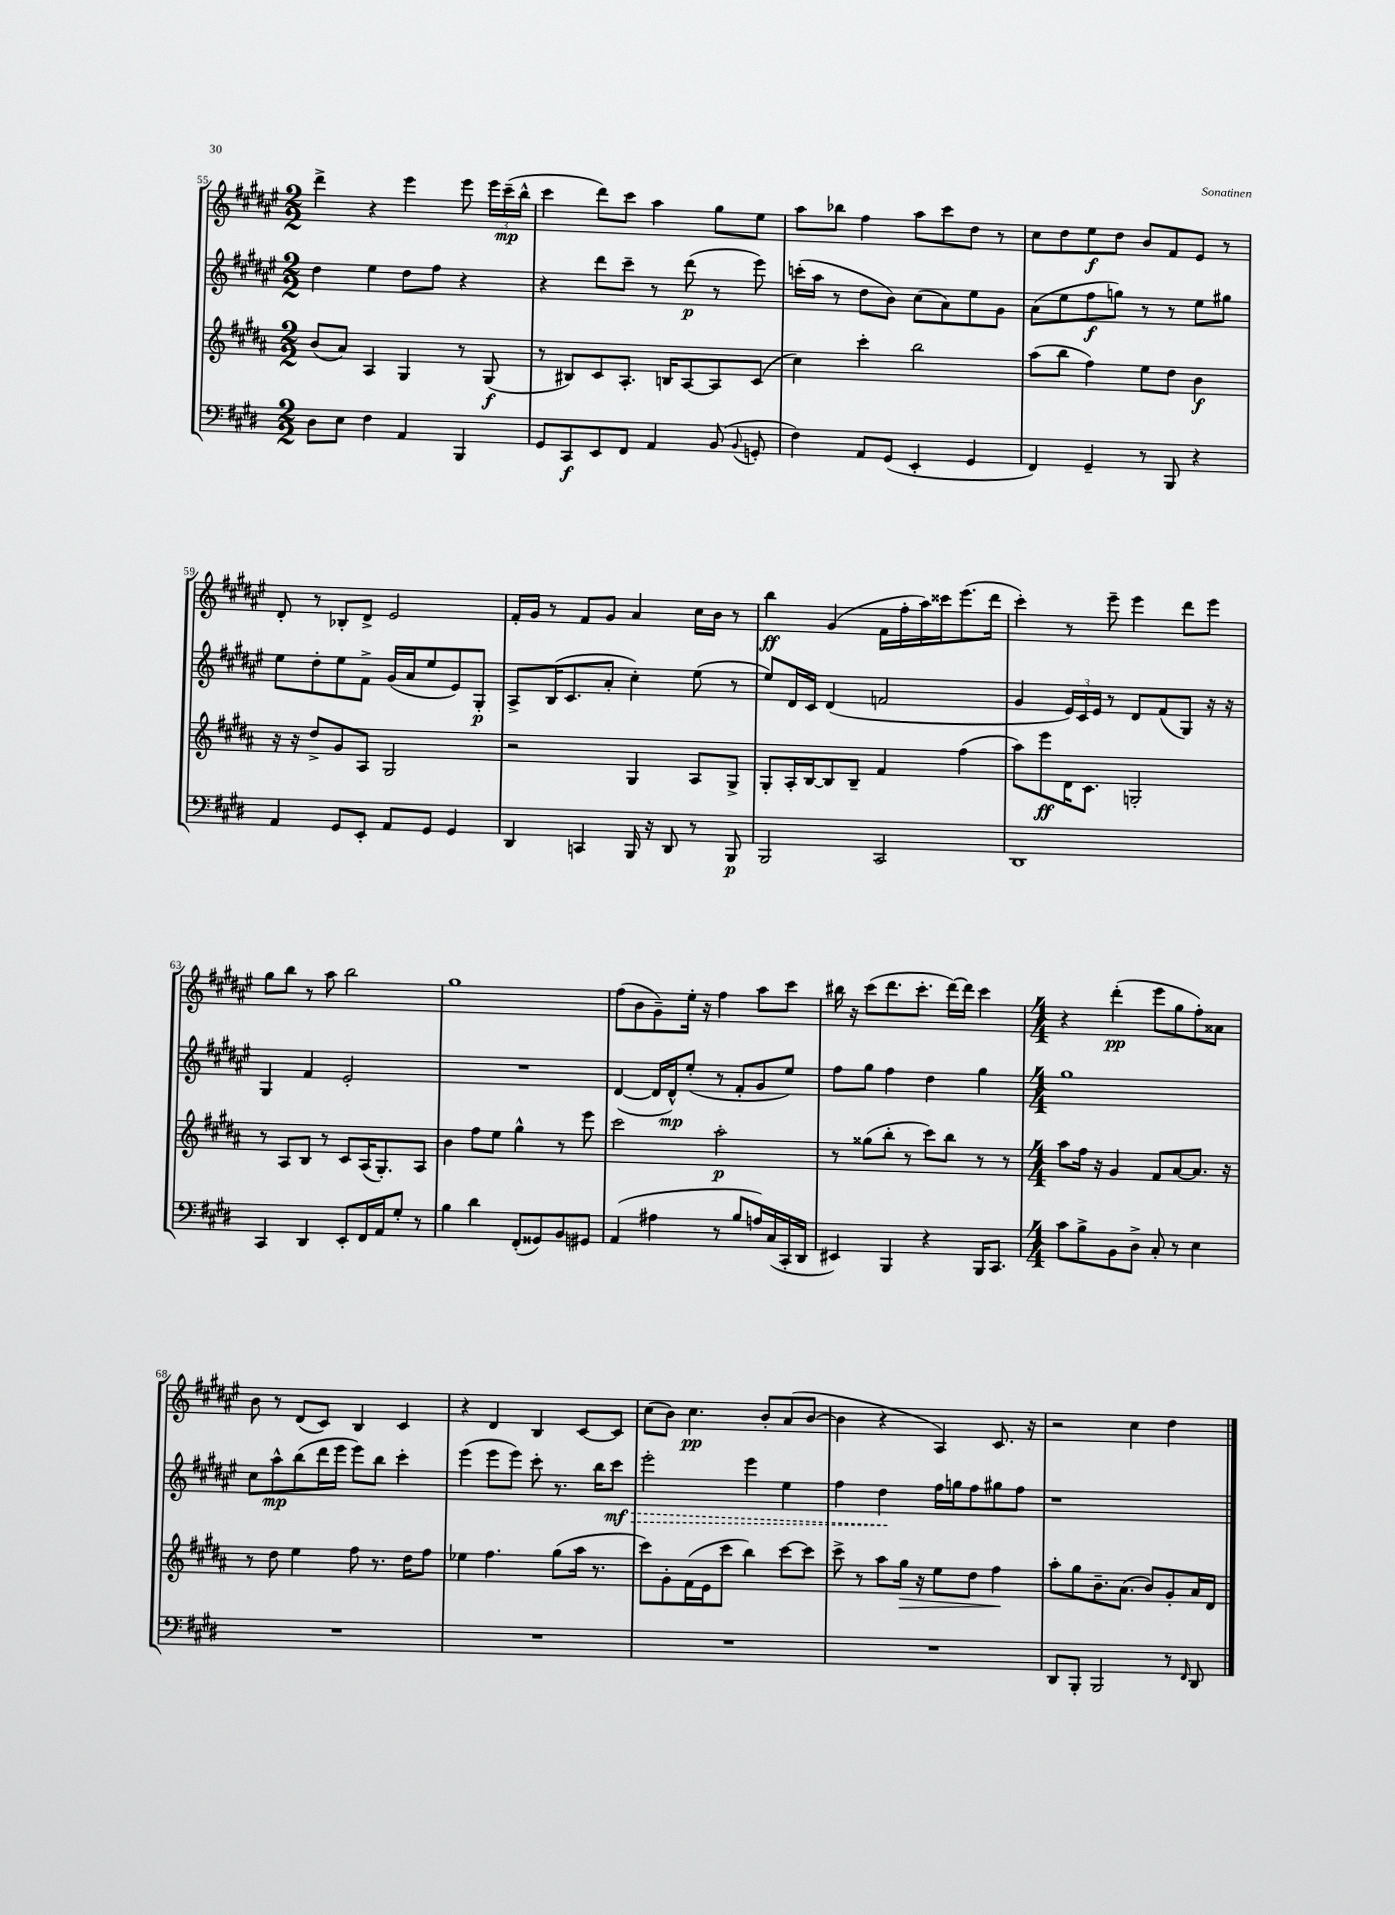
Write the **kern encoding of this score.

**kern	**dynam	**kern	**dynam	**kern	**dynam	**kern	**dynam
*part4	*part4	*part3	*part3	*part2	*part2	*part1	*part1
*staff4	*staff4	*staff3	*staff3	*staff2	*staff2	*staff1	*staff1
*clefF4	*	*clefG2	*	*clefG2	*	*clefG2	*
*k[f#c#g#d#]	*	*k[f#c#g#d#a#]	*	*k[f#c#g#d#a#e#]	*	*k[f#c#g#d#a#e#]	*
*M2/2	*	*M2/2	*	*M2/2	*	*M2/2	*
=55	=55	=55	=55	=55	=55	=55	=55
8D#\L	.	(8b/L	.	4dd#\	.	4ddd#^\	.
8E\J	.	8a#/J)	.	.	.	.	.
4F#\	.	4A#/	.	4ee#\	.	4r	.
4AA/	.	4G#/	.	8dd#\L	.	4eee#\	.
.	.	.	.	8ff#\J	.	.	.
4BBB/	.	8r	.	4r	.	8eee#\	.
.	.	(8G#/	f	.	.	24eee#\LL	.
.	.	.	.	.	.	(24ccc#~\	mp
.	.	.	.	.	.	24bb^^\JJ	.
=56	=56	=56	=56	=56	=56	=56	=56
8GG#/L	.	8r	.	4r	.	4ccc#\	.
8CC#/	f	8B#X/L)	.	.	.	.	.
8EE/	.	8c#/	.	8ddd#\L	.	8ddd#\L)	.
8FF#/J	.	8.A#'/J	.	8ccc#~\J	.	8ccc#\J	.
4AA/	.	.	.	8r	.	4aa#\	.
.	.	16Bn/KL	.	.	.	.	.
.	.	[8A#/	.	(8ddd#\	p	.	.
(8BB/	.	8A#/]	.	8r	.	8gg#\L	.
8qqBB/	.	.	.	.	.	.	.
8GGn'/	.	(8c#/J	.	8eee#\)	.	8ee#\J	.
=57	=57	=57	=57	=57	=57	=57	=57
4F#\)	.	4cc#\)	.	(16cccn'\LL	.	8aa#\L	.
.	.	.	.	16aa#\JJ	.	.	.
.	.	.	.	8r	.	8bb-X\J	.
8AA/L	.	4ccc#'\	.	8dd#\L	.	4ff#\	.
(8GG#/J	.	.	.	8b\J)	.	.	.
4EE'/	.	2bb\	.	(8cc#\L	.	8aa#\L	.
.	.	.	.	8a#\)	.	8ccc#\	.
4GG#/	.	.	.	8ee#\	.	8dd#\J	.
.	.	.	.	8g#\J	.	8r	.
=58	=58	=58	=58	=58	=58	=58	=58
4FF#/)	.	(8aa#\L	.	(8a#\L	.	8cc#\L	.
.	.	8bb\J	.	8ee#\	.	8dd#\	.
4GG#~/	.	4ff#\)	.	8ff#\	f	8ee#\	f
.	.	.	.	8ggn\J)	.	8dd#\J	.
8r	.	8ee\L	.	8r	.	8b/L	.
8BBB/	.	8dd#\J	.	8r	.	8f#/	.
4r	.	4b\	f	8ee#\L	.	8e#/J	.
.	.	.	.	8gg#X\J	.	8r	.
!!LO:LB:g=z
=59	=59	=59	=59	=59	=59	=59	=59
4AA/	.	16r	.	8ee#\L	.	8d#'/	.
.	.	16r	.	.	.	.	.
.	.	8dd#^/L	.	8dd#'\	.	8r	.
8GG#/L	.	8g#/	.	8ee#\	.	8B-X'/L	.
8EE'/J	.	8A#/J	.	8f#^\J	.	8d#^/J	.
8AA/L	.	2G#/	.	(16g#/LL	.	2e#/	.
.	.	.	.	16a#/J	.	.	.
8GG#/J	.	.	.	8ee#/	.	.	.
4GG#/	.	.	.	8e#/)	.	.	.
.	.	.	.	8G#'/J	p	.	.
=60	=60	=60	=60	=60	=60	=60	=60
4DD#/	.	2r	.	8A#^/L	.	16f#'/LL	.
.	.	.	.	.	.	16g#/JJ	.
.	.	.	.	(16B/K	.	8r	.
.	.	.	.	8.c#/	.	.	.
4CCn/	.	.	.	.	.	8f#/L	.
.	.	.	.	8a#'/J	.	8g#/J	.
16BBB/	.	4G#/	.	4cc#'\)	.	4a#/	.
16r	.	.	.	.	.	.	.
8DD#/	.	.	.	.	.	.	.
8r	.	8A#/L	.	(8ee#\	.	16cc#\LL	.
.	.	.	.	.	.	16b\JJ	.
8BBB/	p	8G#^/J	.	8r	.	8r	.
=61	=61	=61	=61	=61	=61	=61	=61
2BBB/	.	8G#'/L	.	8ee#/L)	.	4bb\	ff
.	.	16A#'/L	.	16d#/L	.	.	.
.	.	[16B/J	.	16c#/JJ	.	.	.
.	.	8B/]	.	(4d#/	.	(4g#/	.
.	.	8B~/J	.	.	.	.	.
2CC#/	.	4f#/	.	2fn/	.	16f#\LL	.
.	.	.	.	.	.	16ff#'\	.
.	.	.	.	.	.	16aa#\)	.
.	.	.	.	.	.	16ccc##X\J	.
.	.	(4ff#\	.	.	.	(8.eee#\	.
.	.	.	.	.	.	16ddd#\Jk	.
=62	=62	=62	=62	=62	=62	=62	=62
1DD#	.	8aa#\L)	.	4g#/	.	4ccc#'\)	.
.	.	8eee\	ff	.	.	.	.
.	.	16d#\K	.	24e#/LL)	.	8r	.
.	.	.	.	24c#/	.	.	.
.	.	8.c#\J	.	.	.	.	.
.	.	.	.	24e#/JJ	.	.	.
.	.	.	.	8r	.	8eee#~\	.
.	.	2Gn'/	.	8d#/L	.	4eee#\	.
.	.	.	.	(8f#/	.	.	.
.	.	.	.	8G#/J)	.	8ddd#\L	.
.	.	.	.	16r	.	8eee#\J	.
.	.	.	.	16r	.	.	.
!!LO:LB:g=z
=63	=63	=63	=63	=63	=63	=63	=63
4CC#/	.	8r	.	4G#/	.	8gg#\L	.
.	.	8A#/L	.	.	.	8bb\J	.
4DD#/	.	8B/J	.	4f#/	.	8r	.
.	.	8r	.	.	.	8aa#\	.
8EE'/L	.	8c#/L	.	2e#'/	.	2bb\	.
16FF#/L	.	(16A#/K	.	.	.	.	.
16AA/J	.	8.G#'/)	.	.	.	.	.
8G#'/J	.	.	.	.	.	.	.
8r	.	8A#/J	.	.	.	.	.
=64	=64	=64	=64	=64	=64	=64	=64
4B\	.	4b\	.	1r	.	1gg#	.
4d#\	.	8ff#\L	.	.	.	.	.
.	.	8ee\J	.	.	.	.	.
(8FF#'/L	.	4gg#^^\	.	.	.	.	.
8GG##X/)	.	.	.	.	.	.	.
8BB/	.	8r	.	.	.	.	.
8GG#X/J	.	8eee\	.	.	.	.	.
=65	=65	=65	=65	=65	=65	=65	=65
(4AA/	.	2ccc#\	.	([4d#/	.	(8ff#\L	.
.	.	.	.	.	.	8b\	.
4A#X\	.	.	.	16d#/LL]	.	8g#~\)	.
.	.	.	.	16d#^^/J)	mp	.	.
.	.	.	.	(8ee#'/J	.	16ee#'\Jk	.
.	.	.	.	.	.	16r	.
8r	.	2aa#'\	p	8r	.	4ff#\	.
8B/L	.	.	.	8f#'/L	.	.	.
16An/L)	.	.	.	8g#/	.	8aa#\L	.
(16C#/	.	.	.	.	.	.	.
16CC#'/	.	.	.	8ee#/J)	.	8ccc#\J	.
16DD#/JJ	.	.	.	.	.	.	.
=66	=66	=66	=66	=66	=66	=66	=66
4EE#X/)	.	8r	.	8ff#\L	.	16bb#X\	.
.	.	.	.	.	.	16r	.
.	.	(8gg##X\L	.	8gg#\J	.	(8ccc#\L	.
4BBB/	.	8bb'\J	.	4ff#\	.	8.ddd#\	.
.	.	8r	.	.	.	.	.
.	.	.	.	.	.	8.ccc#'\J	.
4r	.	8ccc#\L)	.	4dd#\	.	.	.
.	.	8bb\J	.	.	.	[16ddd#\LL)	.
.	.	.	.	.	.	16ddd#\JJ]	.
16BBB/KL	.	8r	.	4gg#\	.	4ccc#\	.
8.CC#/J	.	.	.	.	.	.	.
.	.	8r	.	.	.	.	.
=67	=67	=67	=67	=67	=67	=67	=67
*M4/4	*	*M4/4	*	*M4/4	*	*M4/4	*
8c#\L	.	8aa#\L	.	1gg#	.	4r	.
8B^\	.	16ff#\Jk	.	.	.	.	.
.	.	16r	.	.	.	.	.
8BB\	.	4g#/	.	.	.	(4ddd#'\	pp
8D#^\J	.	.	.	.	.	.	.
8C#'/	.	8f#/L	.	.	.	8eee#\L	.
8r	.	[8a#/	.	.	.	8gg#\	.
4E\	.	8.a#/J]	.	.	.	8ff#'\)	.
.	.	.	.	.	.	8a##X\J	.
.	.	16r	.	.	.	.	.
!!LO:LB:g=z
=68	=68	=68	=68	=68	=68	=68	=68
1r	.	8r	.	8cc#\L	.	8b\	.
.	.	8dd#\	.	8aa#^^\	mp	8r	.
.	.	4ee\	.	(8bb\	.	(8d#/L	.
.	.	.	.	16ddd#\L	.	8c#/J)	.
.	.	.	.	16eee#\JJ	.	.	.
.	.	8ff#\	.	8eee#\L)	.	4B/	.
.	.	8.r	.	8bb\J	.	.	.
.	.	.	.	4ccc#'\	.	4c#/	.
.	.	16dd#\KL	.	.	.	.	.
.	.	8ff#\J	.	.	.	.	.
=69	=69	=69	=69	=69	=69	=69	=69
1r	.	4ee-X\	.	(4eee#\	.	4r	.
.	.	4.ff#\	.	8eee#\L	.	4d#/	.
.	.	.	.	8eee#\J)	.	.	.
.	.	.	.	8ccc#'\	.	4B/	.
.	.	(8gg#\L	.	8.r	.	.	.
.	.	16aa#\Jk	.	.	.	[8c#/L	.
.	.	8.r	.	16bb\KL	.	.	.
!	!	!	!	!	!LO:HP:b	!	!
.	.	.	.	8ccc#\J	> mf	8c#/J]	.
=70	=70	=70	=70	=70	=70	=70	=70
1r	.	8ccc#\L)	.	2eee#'\	.	(8cc#\L	.
.	.	8g#'\	.	.	.	8b\J)	.
.	.	(16f#\L	.	.	.	4.cc#\	pp
.	.	16e\J	.	.	.	.	.
.	.	8ccc#\J	.	.	.	.	.
.	.	4bb\)	.	4eee#\	.	.	.
.	.	.	.	.	.	8b'/L	.
.	.	[8ccc#\L	.	4ee#\	.	(8a#/	.
.	.	8ccc#\J]	.	.	.	[8b/J	.
=71	=71	=71	=71	=71	=71	=71	=71
1r	.	8ccc#^\	.	4ff#\	.	4b\]	.
.	.	8r	.	.	.	.	.
.	.	8aa#\L	.	4dd#\	.	4r	.
!	!	!	!LO:HP:b	!	!	!	!
.	.	16gg#\Jk	>	.	.	.	.
.	.	16r	.	.	.	.	.
.	.	8ee\L	.	16ff#\LL	]	4A#/)	.
.	.	.	.	16ggn\J	.	.	.
.	.	8dd#\J	.	8ff#\	.	.	.
.	.	4ff#\	.	8gg#X\	.	8.c#/	.
.	.	.	.	8ff#\J	.	.	.
.	.	.	.	.	.	16r	.
.	.	.	]	.	.	.	.
=72	=72	=72	=72	=72	=72	=72	=72
8DD#/L	.	8aa#'\L	.	1r	.	2r	.
8BBB'/J	.	8gg#\	.	.	.	.	.
2BBB/	.	8.b~\	.	.	.	.	.
.	.	(8.a#\J	.	.	.	.	.
.	.	.	.	.	.	4cc#\	.
.	.	8b/L)	.	.	.	.	.
8r	.	8g#'/	.	.	.	4dd#\	.
16qqFF#/	.	.	.	.	.	.	.
8DD#/	.	16a#/L	.	.	.	.	.
.	.	16d#/JJ	.	.	.	.	.
==	==	==	==	==	==	==	==
*-	*-	*-	*-	*-	*-	*-	*-
